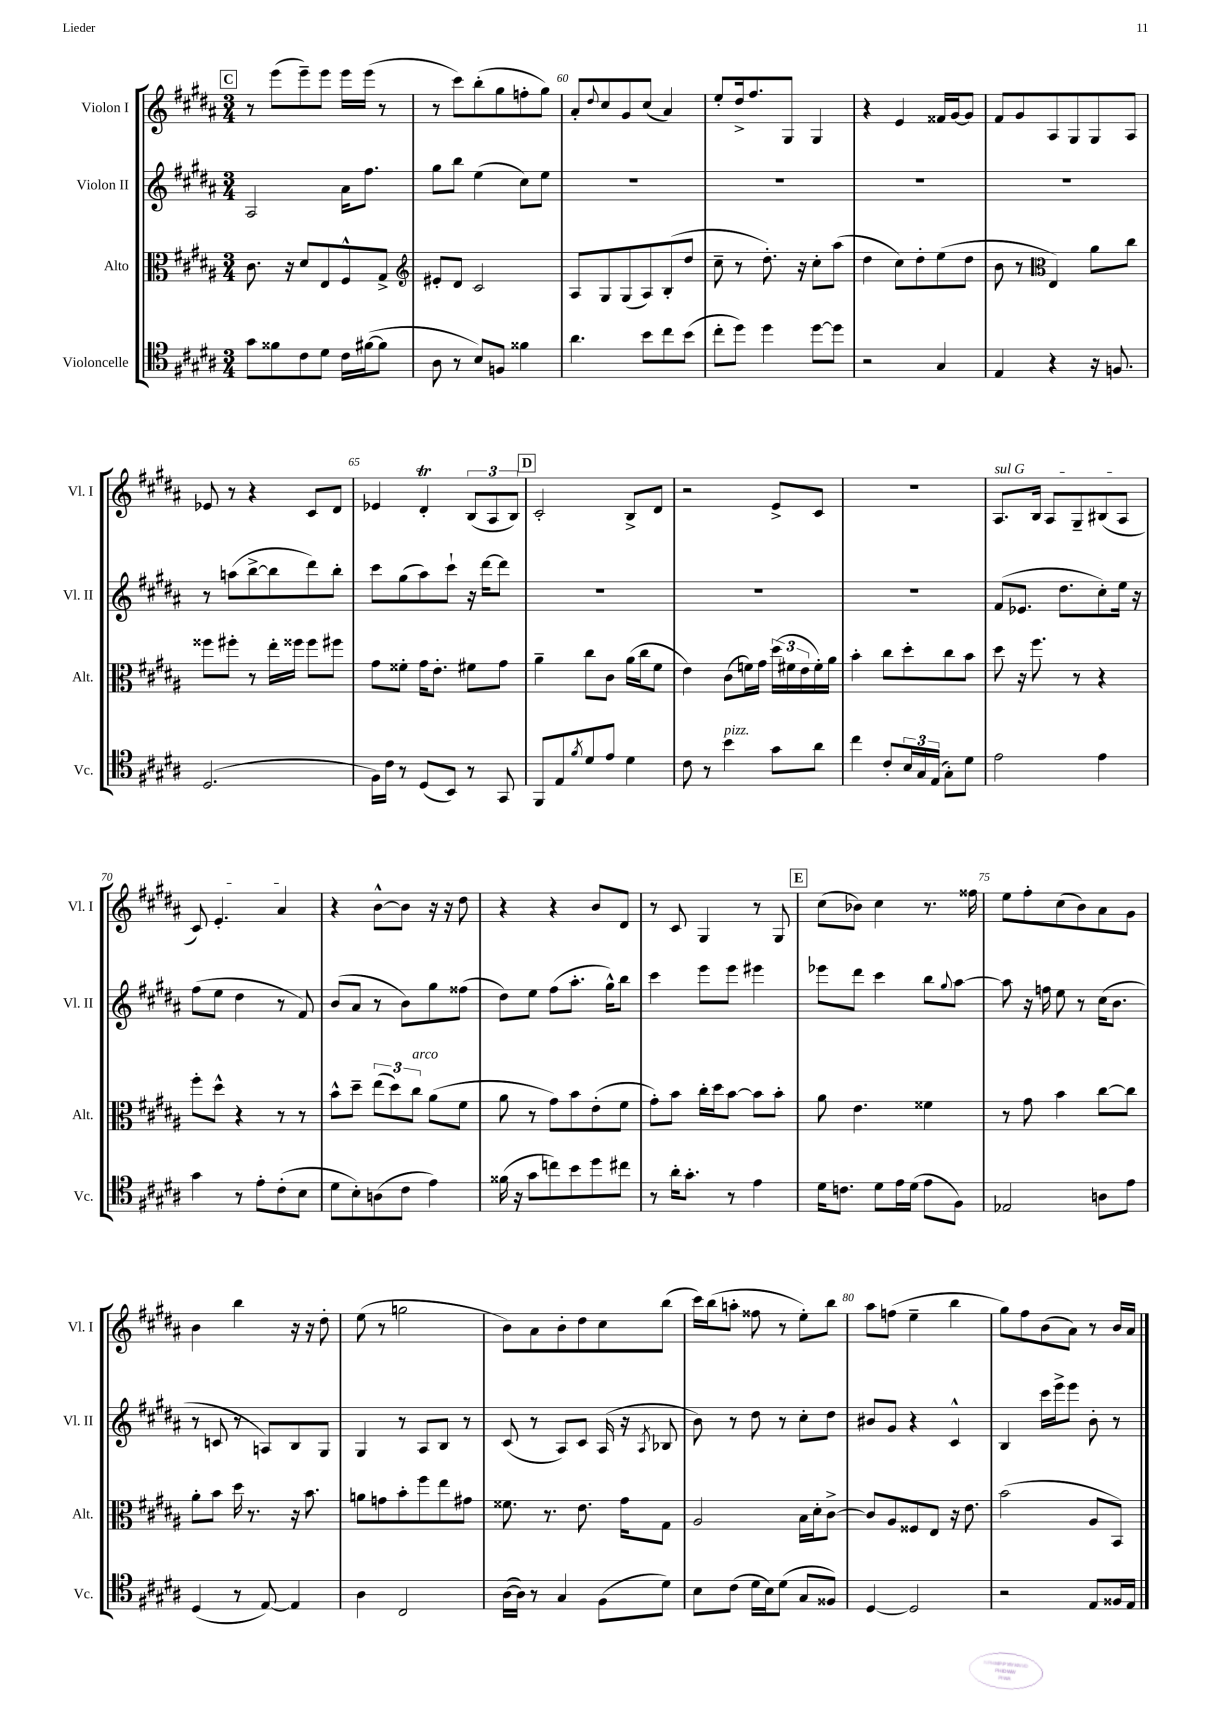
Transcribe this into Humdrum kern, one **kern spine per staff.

**kern	**kern	**kern	**kern
*part4	*part3	*part2	*part1
*staff4	*staff3	*staff2	*staff1
*I"Violoncelle	*I"Alto	*I"Violon II	*I"Violon I
*I'Vc.	*I'Alt.	*I'Vl. II	*I'Vl. I
*clefC4	*clefC3	*clefG2	*clefG2
*k[f#c#g#d#a#]	*k[f#c#g#d#a#]	*k[f#c#g#d#a#]	*k[f#c#g#d#a#]
*M3/4	*M3/4	*M3/4	*M3/4
!!LO:REH:place=s1:t=C
=58	=58	=58	=58
8g#\L	8.c#\	2A#/	8r
8f##X\	.	.	(8eee\L
.	16r	.	.
8c#\	8d#/L	.	8eee~\)
8d#\J	8E/	.	8eee\J
16c#\LL	8F#^^/	16a#\KL	16eee\LL
([16f#X\J	.	8.ff#\J	(16eee\JJ
8f#\J]	8G#^/J	.	8r
=59	=59	=59	=59
*	*clefG2	*	*
8A#\	8e#X'/L	8gg#\L	8r
8r	8d#/J	8bb\J	8ccc#\L)
8B/L)	2c#/	(4ee\	(8bb'\
8Fn/J	.	.	8gg#\
4f##X\	.	8cc#\L)	8ffn'\
.	.	8ee\J	8gg#\J)
=60	=60	=60	=60
4.a#\	8A#/L	2.r	8a#'/L
.	.	.	8qqdd#/
.	8G#/	.	8cc#/
.	(8G#/	.	8g#/
8b\L	8A#/)	.	(8cc#/J
8cc#\	(8B'/	.	4a#/)
(8b\J	8dd#/J	.	.
=61	=61	=61	=61
8cc#'\L	8cc#~\	2.r	8ee'/L
8dd#\J)	8r	.	16dd#^/k
.	.	.	8.ff#/
4dd#\	8.dd#'\)	.	.
.	.	.	8G#/J
.	16r	.	.
[8dd#\L	8cc#'\L	.	4G#/
8dd#\J]	(8aa#\J	.	.
=62	=62	=62	=62
2r	4dd#\	2.r	4r
.	8cc#\L)	.	4e/
.	8dd#'\	.	.
4G#/	(8ee\	.	16f##X/LL
.	.	.	[16g#/J
.	8dd#\J	.	8g#/J]
=63	=63	=63	=63
4E/	8b\	2.r	8f#/L
.	8r	.	8g#/
*	*clefC3	*	*
4r	4E/)	.	8A#/
.	.	.	8G#/
16r	8a#\L	.	8G#/
8.Fn/	.	.	.
.	8cc#\J	.	8A#/J
!!LO:LB:g=z
=64	=64	=64	=64
(2.D#/	8ff##X\L	8r	8e-X/
.	8ff#X'\J	(8aan\L	8r
.	8r	[8bb^\	4r
.	16ee'\LL	8bb\]	.
.	16ff##X\JJ	.	.
.	8ff##\L	8ddd#\)	8c#/L
.	8ff#X\J	8bb'\J	8d#/J
=65	=65	=65	=65
16F#\LL)	8g#\L	8ccc#\L	4e-X/
16c#\JJ	.	.	.
8r	8f##X'\J	(8gg#\	.
(8D#/L	16g#\KL	8aa#\)	4d#t'/
.	8.e'\J	.	.
8BB/J)	.	8ccc#`\J	.
8r	8f#X\L	16r	(12B/L
.	.	[16ddd#\KL	.
.	.	.	12A#/
8GG#/	8g#\J	8ddd#\J]	.
.	.	.	12B/J)
!!LO:REH:place=s1:t=D
=66	=66	=66	=66
8FF#/L	4a#~\	2.r	2c#'/
8E/	.	.	.
8qf#/	.	.	.
8d#/	8cc#\L	.	.
8e/J	8c#\J	.	.
4d#\	(16a#\LL	.	8B^/L
.	16cc#\J	.	.
.	8f#\J	.	8d#/J
=67	=67	=67	=67
8c#\	4e\)	2.r	2r
8r	.	.	.
!LO:TX:a:i:t=pizz.	!	!	!
4b\	(8c#\L	.	.
.	16fn\L)	.	.
.	16g#\JJ	.	.
8g#\L	(24dd#\LL	.	8e^/L
.	24f#X\	.	.
.	24e\	.	.
8a#\J	16f#'\)	.	8c#/J
.	16a#\JJ	.	.
=68	=68	=68	=68
4cc#\	4b'\	2.r	2.r
8c#'/L	8cc#\L	.	.
24B/L	8dd#'\	.	.
24G#/	.	.	.
(24E/JJ	.	.	.
8G#'\L)	8cc#\	.	.
8d#\J	8b\J	.	.
=69	=69	=69	=69
!	!	!	!LO:TX:a:i:t=sul G
2e\	8dd#\	(8f#/L	8.A#/L
.	16r	8.e-X/J	.
.	8.ff#\	.	16B/Jk
.	.	.	8A#/L
.	.	8.dd#\L	.
.	8r	.	8G#~/
4e\	4r	8cc#'\)	(8B#X/
.	.	16ee\Jk	8A#/J
.	.	16r	.
!!LO:LB:g=z
=70	=70	=70	=70
4g#\	8ff#'\L	(8ff#\L	8c#/)
.	8dd#^^\J	8ee\J	4.e'/
8r	4r	4dd#\	.
8e'\L	.	.	.
(8c#'\	8r	8r	4a#/
8B\J	8r	8f#/)	.
=71	=71	=71	=71
8d#\L	8b^^\L	(8b/L	4r
8B'\)	8dd#~\J	8a#/J	.
(8An\	(12ee\L	8r	[8b^^\L
.	12dd#\)	.	.
8c#\J	.	8b\L)	8b\J]
!	!LO:TX:a:i:t=arco	!	!
.	12cc#\J	.	.
4e\)	(8a#\L	8gg#\	16r
.	.	.	16r
.	8f#\J	(8ff##X\J	8dd#\
=72	=72	=72	=72
(16f##X\	8a#\	8dd#\L)	4r
16r	.	.	.
8g#\L	8r	8ee\J	.
8ccn\)	8g#\L)	(8ff#\L	4r
8b\	8b\	8.aa#'\J	.
8dd#\	(8e'\	.	8b/L
.	.	16gg#^^\KL)	.
8cc#X\J	8f#\J	8bb\J	8d#/J
=73	=73	=73	=73
8r	8g#'\L)	4ccc#\	8r
16a#'\KL	8b\J	.	8c#/
8.g#'\J	.	.	.
.	16cc#'\LL	8eee\L	4G#/
.	16dd#\J	.	.
8r	[8b\J	8eee\J	.
4e\	8b\L]	4eee#X\	8r
.	8b'\J	.	8G#/
!!LO:REH:place=s1:t=E
=74	=74	=74	=74
16d#\KL	8a#\	8eee-X\L	(8cc#\L
8.cn\J	.	.	.
.	4.e\	8ddd#\J	8b-X\J)
8d#\L	.	4ccc#\	4cc#\
16e\L	.	.	.
(16d#\JJ	.	.	.
8e\L	4f##X\	8bb\L	8.r
.	.	8qqgg#/	.
8F#\J)	.	[8aa#\J	.
.	.	.	16ff##X\
=75	=75	=75	=75
2E-X/	8r	8aa#\]	8ee\L
.	8g#\	16r	8ff#'\
.	.	16ffn\	.
.	4b\	8ee\	(8cc#\
.	.	8r	8b\)
8An\L	[8cc#\L	(16cc#\KL	8a#\
.	.	8.b\J	.
8e\J	8cc#\J]	.	8g#\J
!!LO:LB:g=z
=76	=76	=76	=76
(4D#/	8a#'\L	8r	4b\
.	8b\J	8cn/	.
8r	16dd#\	8r	4bb\
.	8.r	.	.
[8E/)	.	8An/L)	.
4E/]	16r	8B/	16r
.	8.b\	.	16r
.	.	8G#/J	8dd#'\
=77	=77	=77	=77
4A#\	8an\L	4G#/	(8ee\
.	8gn\	.	8r
2C#/	8b'\	8r	2ggn\
.	8ff#\	8A#/L	.
.	8ee\	8B/J	.
.	8g#X\J	8r	.
=78	=78	=78	=78
([16A#\LL	8.f##X\	(8c#/	8b\L)
16A#\JJ])	.	.	.
8r	.	8r	8a#\
.	8.r	.	.
4G#/	.	8A#/L)	8b'\
.	8.e\	8c#/J	8dd#\
(8F#\L	.	(16A#/	8cc#\
.	16g#\KL	16r	.
.	.	8qA#/	.
8d#\J)	8G#\J	8B-X/	(8bb\J
=79	=79	=79	=79
8B\L	2A#/	8b\)	16ccc#\LL)
.	.	.	(16bb\J
(8c#\J	.	8r	8aan'\J
16d#\LL	.	8dd#\	8ff##X\
16B\J)	.	.	.
(8d#\J	.	8r	8r
8G#/L	16B\LL	8cc#'\L	8ee'\L)
.	16d#'\J	.	.
8F##X/J)	[8c#^\J	8dd#\J	8bb\J
=80	=80	=80	=80
[4D#/	8c#/L]	8b#X/L	8aa#\L
.	8A#/	8g#/J	(8ffn\J
2D#/]	8F##X/	4r	4ee~\
.	8E/J	.	.
.	16r	4c#^^/	4bb\
.	8.e\	.	.
=81	=81	=81	=81
2r	(2b\	4B/	8gg#\L)
.	.	.	8ff#\
.	.	16ccc#\LL	(8b\
.	.	16eee^\J	.
.	.	8eee\J	8a#\J)
8E/L	8A#/L	8b'\	8r
16F##X/L	8BB/J)	8r	16b/LL
16E/JJ	.	.	16a#/JJ
==	==	==	==
*-	*-	*-	*-
